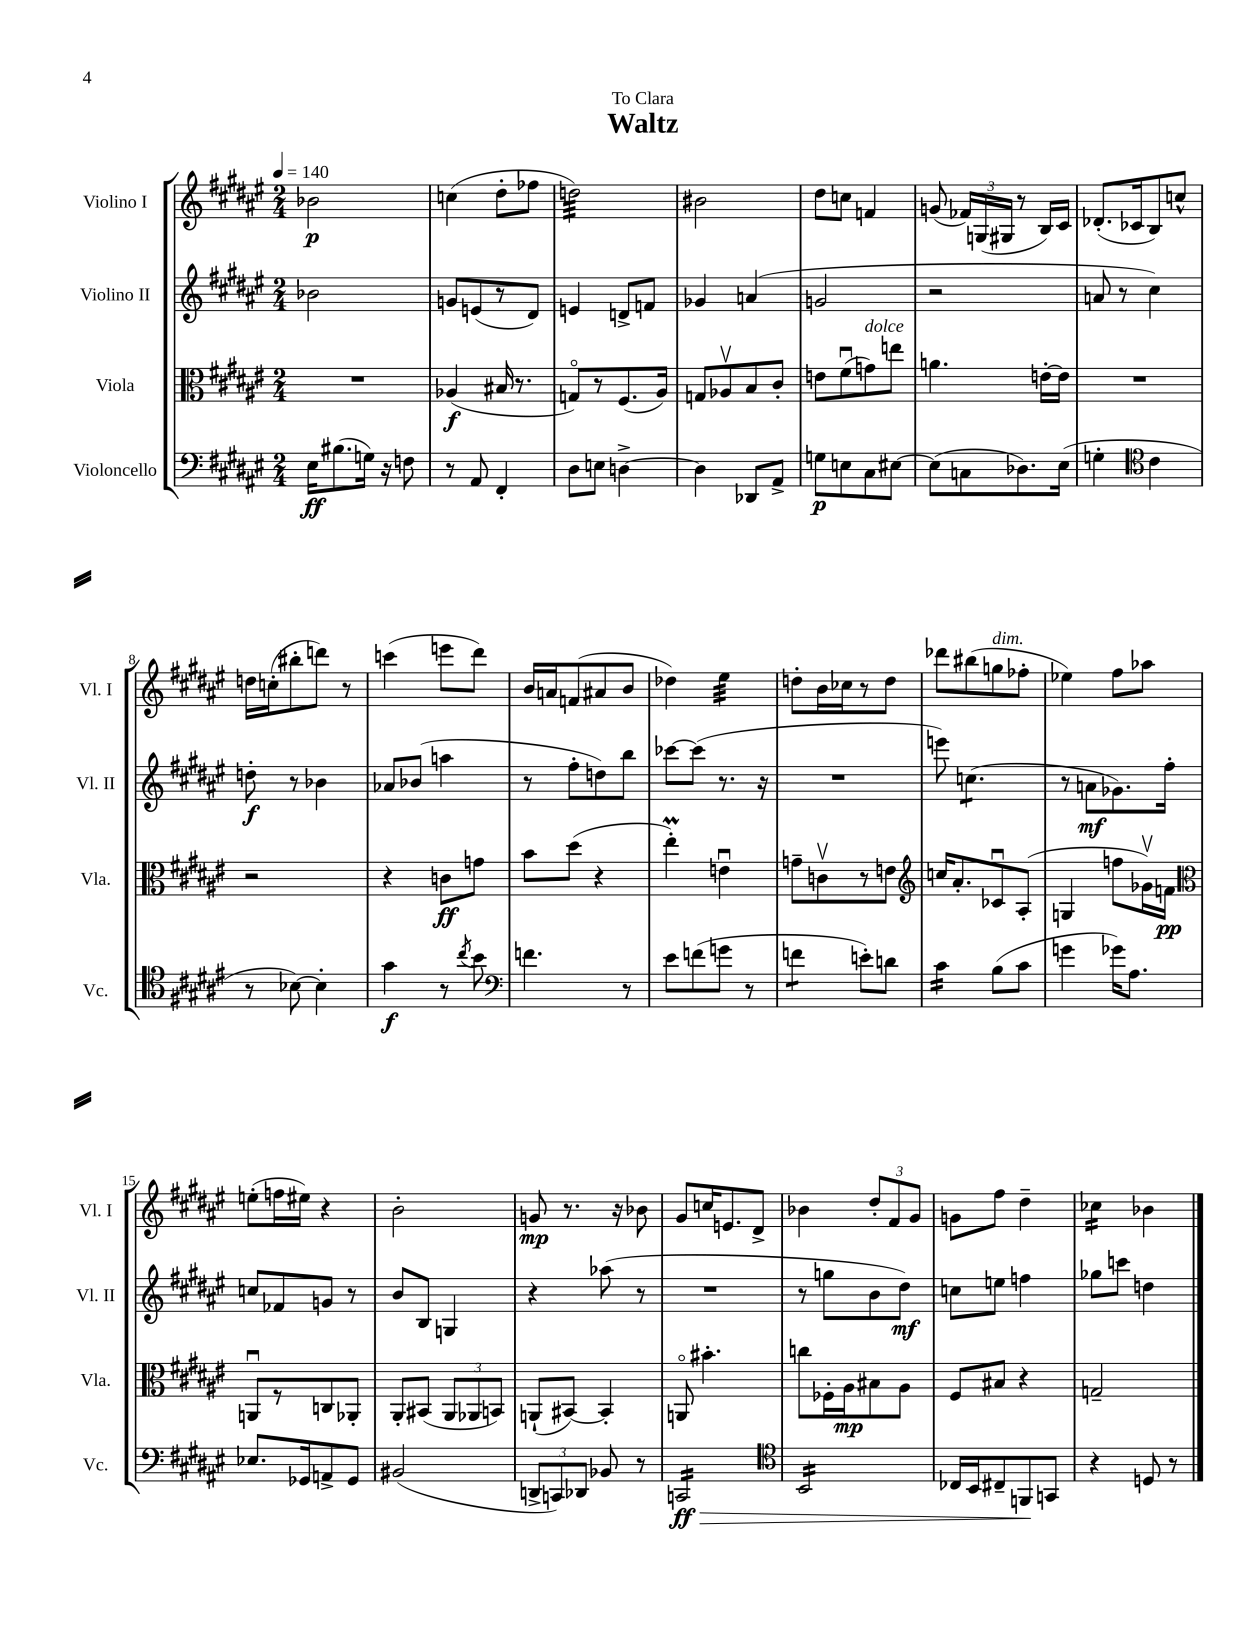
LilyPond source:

\header { title = "Waltz" dedication = "To Clara" }
<<
\new StaffGroup <<
\new Staff = "s0" \with { instrumentName = "Violino I" shortInstrumentName = "Vl. I" } {
    \clef treble \key fis \major \numericTimeSignature \time 2/4 \tempo 4 = 140
    \autoBeamOff bes'2\p |
    c''4( dis''8[-. fes''8] |
    d''2:32) |
    bis'2 |
    dis''8[ c''8] f'4 |
    g'8( \tuplet 3/2 { fes'16[) g16( gis16] } r8 b16[) cis'16] |
    des'8.[-.( ces'16 b8) c''8]-^ |
    d''16[ c''16-.( bis''8-. d'''8]) r8 |
    c'''4( e'''8[ dis'''8]) |
    b'16[ a'16 f'8( ais'8 b'8] |
    des''4) eis''4:32 |
    d''8[-. b'16 ces''16 r8 d''8] |
    des'''8[ bis''8( g''8^\markup { \italic "dim." } fes''8]-. |
    ees''4) fis''8[ aes''8] |
    e''8[-.( f''16 eis''16]) r4 |
    b'2-. |
    g'8\mp r8. r16 bes'8 |
    gis'8[ c''16 e'8. dis'8]-> |
    bes'4 \tuplet 3/2 { dis''8[-. fis'8 gis'8] } |
    g'8[ fis''8] dis''4-- |
    ces''4:16 bes'4 \bar "|." |
}
\new Staff = "s1" \with { instrumentName = "Violino II" shortInstrumentName = "Vl. II" } {
    \clef treble \key fis \major \numericTimeSignature \time 2/4
    \autoBeamOff bes'2 |
    g'8[ e'8( r8 dis'8]) |
    e'4 d'8[-> f'8] |
    ges'4 a'4( |
    g'2 |
    r2 |
    a'8 r8 cis''4) |
    d''8-.\f r8 bes'4 |
    aes'8[ bes'8]( a''4 |
    r8 fis''8[-. d''8) b''8] |
    ces'''8[~ ces'''8]( r8. r16 |
    R2 |
    e'''8) c''4.:8( |
    r8 a'8[\mf ges'8.) fis''16]-. |
    c''8[ fes'8 g'8] r8 |
    b'8[ b8] g4 |
    r4 aes''8( r8 |
    R2 |
    r8 g''8[ b'8 dis''8]\mf) |
    c''8[ e''8] f''4 |
    ges''8[ c'''8] d''4 \bar "|." |
}
\new Staff = "s2" \with { instrumentName = "Viola" shortInstrumentName = "Vla." } {
    \clef alto \key fis \major \numericTimeSignature \time 2/4
    \autoBeamOff R2 |
    aes4\f( bis16 r8. |
    g8[\flageolet) r8 fis8.( ais16]) |
    g8[ aes8\upbow b8 cis'8]-. |
    e'8[ fis'8\downbow( g'8^\markup { \italic "dolce" }) e''8] |
    a'4. e'16[~-. e'16] |
    R2 |
    r2 |
    r4 c'8[\ff g'8] |
    b'8[ dis''8]( r4 |
    eis''4-.\prall) e'4\downbow |
    g'8[-- c'8\upbow r8 e'8] |
    \clef treble c''16[ ais'8.-. ces'8\downbow ais8]-.( |
    g4 f''8[ ges'16\upbow) f'16]\pp |
    \clef alto a,8[\downbow r8 c8 aes,8]-. |
    ais,8[-. bis,8]( \tuplet 3/2 { ais,8[ aes,8 b,8]) } |
    a,8[-!( bis,8]~) bis,4-. |
    a,8\flageolet bis'4.-. |
    c''8[ fes16-. ais16\mp bis8 ais8] |
    fis8[ bis8] r4 |
    g2-- \bar "|." |
}
\new Staff = "s3" \with { instrumentName = "Violoncello" shortInstrumentName = "Vc." } {
    \clef bass \key fis \major \numericTimeSignature \time 2/4
    \autoBeamOff eis16[\ff bis8.( g16]) r16 f8 |
    r8 ais,8 fis,4-. |
    dis8[ e8] d4~-> |
    d4 des,8[ ais,8]-> |
    g8[\p e8 cis8 eis8]~ |
    eis8[( c8 des8.) eis16]( |
    g4-. \clef tenor cis'4 |
    r8 bes8~) bes4-. |
    gis'4\f r8 \acciaccatura { cis''8 } b'8 |
    \clef bass f'4. r8 |
    eis'8[ f'8( g'8] r8 |
    f'4:8 e'8[-.) d'8] |
    cis'4:16 b8[( cis'8] |
    g'4 ges'16[) ais8.] |
    ees8.[ ges,16 a,8-> ges,8] |
    bis,2( |
    \tuplet 3/2 { d,8[-> c,8) des,8] } bes,8 r8 |
    c,2:16\ff\> |
    \clef tenor b,2:16 |
    ces16[ b,16 cis8-- f,8\! g,8] |
    r4 d8 r8 \bar "|." |
}
>>
>>
